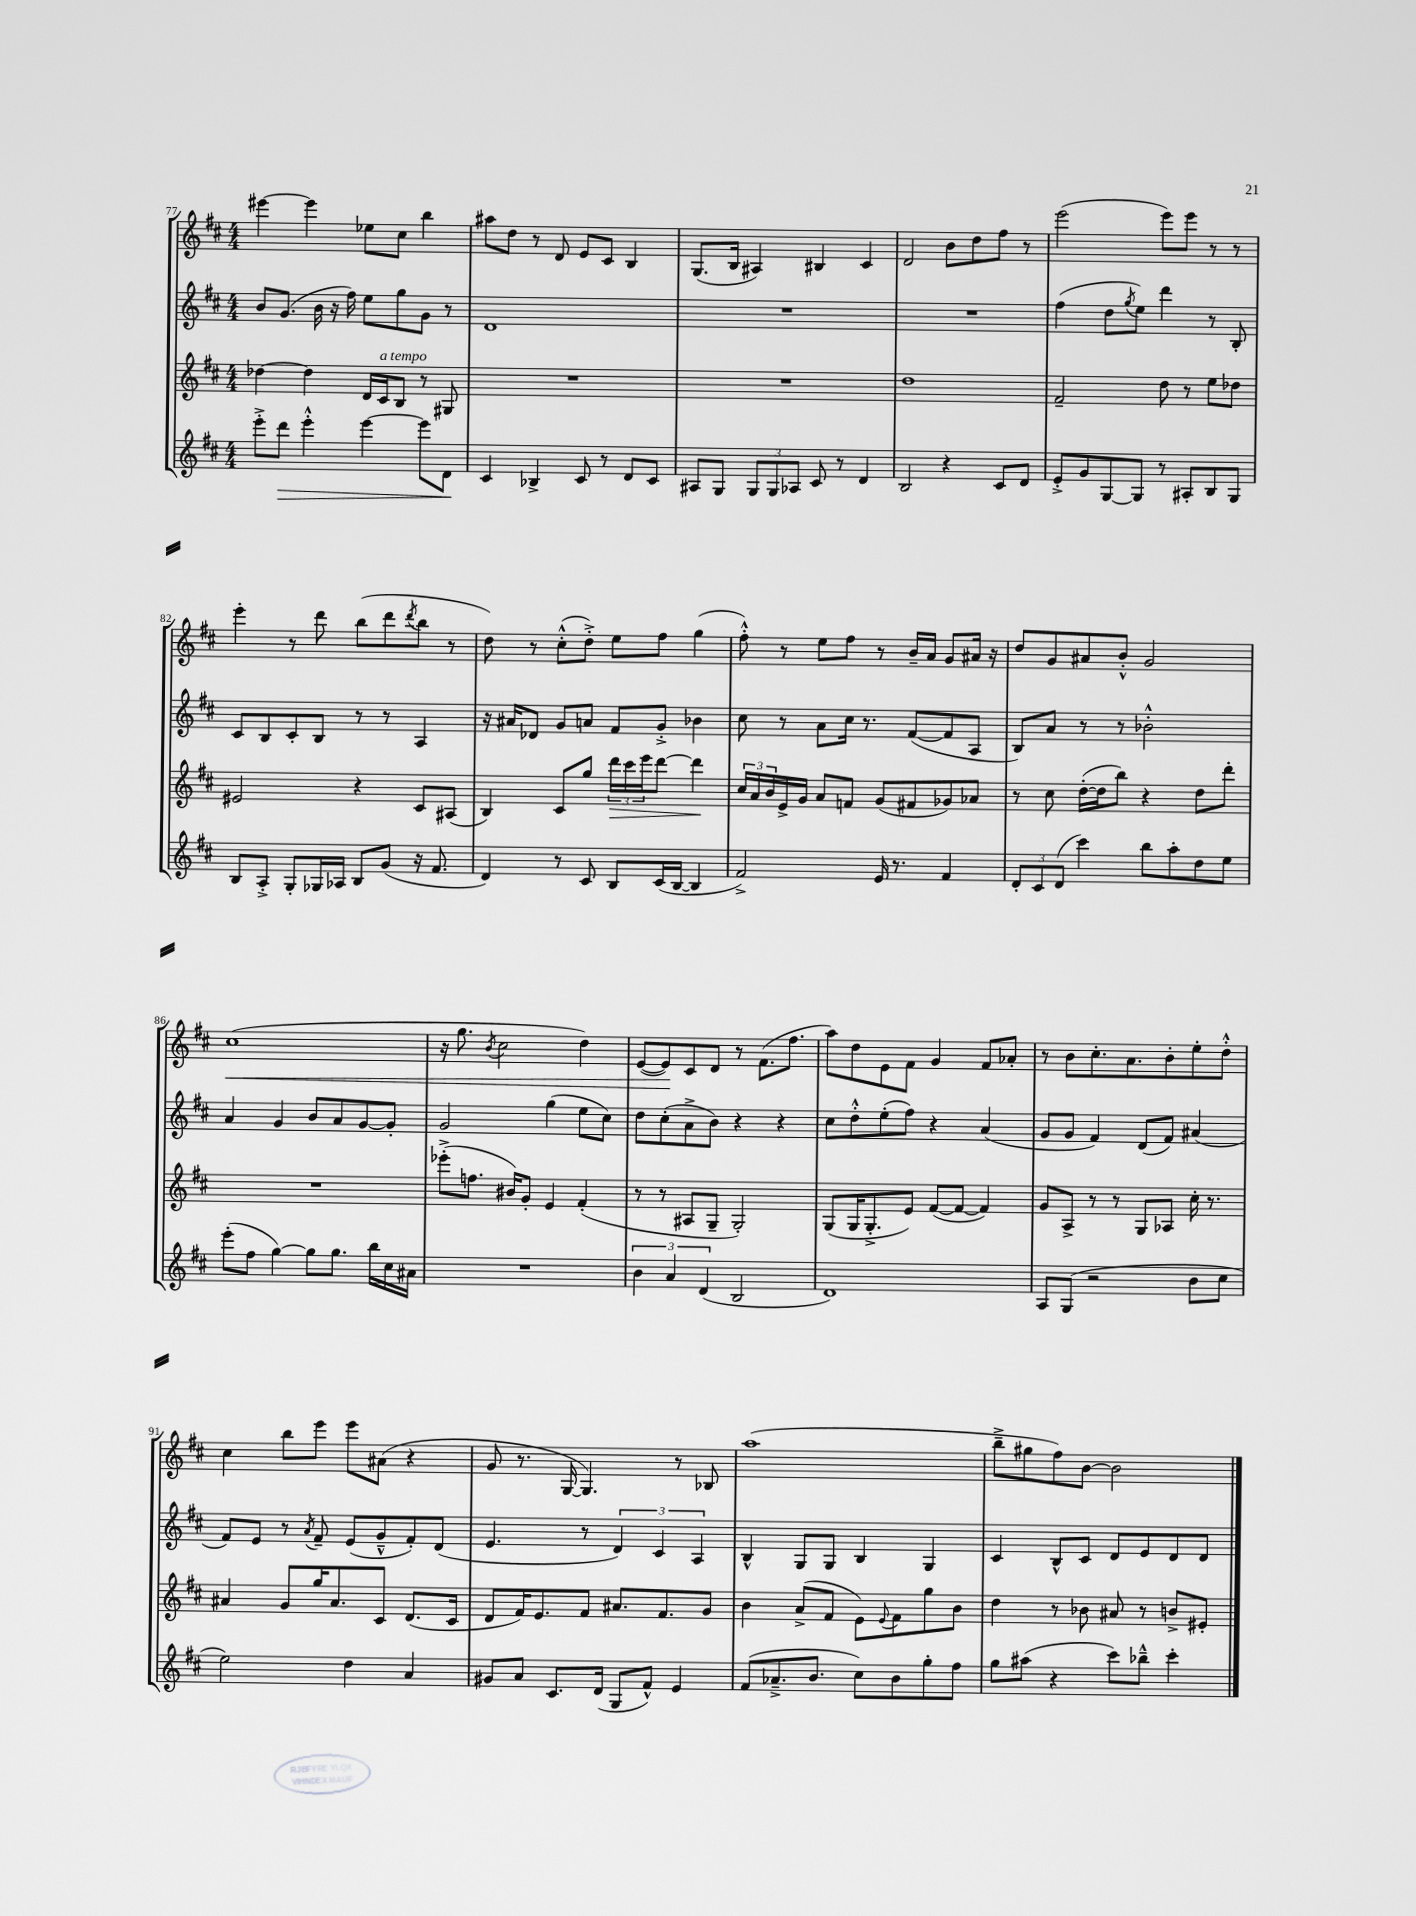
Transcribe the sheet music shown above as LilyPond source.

<<
\new StaffGroup <<
\new Staff = "s0" {
    \clef treble \key d \major \numericTimeSignature \time 4/4
    eis'''4~ eis'''4 ees''8 cis''8 b''4 |
    ais''8 d''8 r8 d'8 e'8 cis'8 b4 |
    g8.( b16 ais4) bis4 cis'4 |
    d'2 b'8 d''8 fis''8 r8 |
    e'''2( e'''8) e'''8 r8 r8 |
    e'''4-. r8 d'''8 b''8( d'''8 \acciaccatura { d'''8 } b''8 r8 |
    d''8) r8 cis''8-.-^( d''8-.->) e''8 fis''8 g''4( |
    fis''8-.-^) r8 e''8 fis''8 r8 b'16-- a'16 g'8 ais'16 r16 |
    d''8 g'8 ais'8 b'8-.-^ g'2 |
    cis''1\<( |
    r16 g''8. \acciaccatura { b'8 } cis''2 d''4) |
    e'8~( e'8\!) cis'8 d'8 r8 fis'8.( fis''8. |
    a''8) d''8 e'8 fis'8 g'4 fis'8 aes'8-. |
    r8 b'8 cis''8.-. a'8. b'8-. e''8-. d''8-.-^ |
    cis''4 b''8 e'''8 e'''8 ais'8( r4 |
    g'8 r8. g16~ g4.) r8 bes8 |
    a''1( |
    b''8---> gis''8 fis''8) b'8~ b'2 \bar "|." |
}
\new Staff = "s1" {
    \clef treble \key d \major \numericTimeSignature \time 4/4
    b'8 g'8.( b'16 r16 fis''16) e''8 g''8 g'8 r8 |
    d'1 |
    R1 |
    R1 |
    fis''4( d''8 \acciaccatura { g''8 } e''8) d'''4 r8 b8-. |
    cis'8 b8 cis'8-. b8 r8 r8 a4 |
    r16 ais'16 des'8 g'8 a'8 fis'8 g'8-.-> bes'4 |
    cis''8 r8 a'8 cis''16 r8. fis'8~( fis'8 a8 |
    b8) a'8 r8 r8 bes'2-.-^ |
    a'4 g'4 b'8 a'8 g'8~ g'8-. |
    g'2 g''4( e''8 cis''8) |
    d''8 cis''8-.( a'8-> b'8) r4 r4 |
    cis''8 d''8-.-^ e''8-.( fis''8) r4 a'4( |
    g'8 g'8 fis'4) d'8( fis'8) ais'4( |
    fis'8) e'8 r8 \acciaccatura { a'8 } fis'8-- e'8( g'8---^ fis'8-.) d'8( |
    e'4. r8 \tuplet 3/2 { d'4) cis'4 a4 } |
    b4-^ g8 g8 b4 g4 |
    cis'4 b8-^ cis'8 d'8 e'8 d'8 d'8 \bar "|." |
}
\new Staff = "s2" {
    \clef treble \key d \major \numericTimeSignature \time 4/4
    des''4~ des''4 d'16 cis'16^\markup { \italic "a tempo" } b8 r8 gis8 |
    R1 |
    R1 |
    d''1 |
    fis'2-- d''8 r8 e''8 des''8 |
    eis'2 r4 cis'8 ais8( |
    b4) cis'8 g''8 \tuplet 3/2 { d'''16\> cis'''16 e'''16 } d'''8~ d'''4\! |
    \tuplet 3/2 { cis''16 a'16 b'16 } e'16-> g'16 a'8 f'8 g'8( fis'8 ges'8) aes'8 |
    r8 cis''8 d''16~-.( d''16 b''8) r4 d''8 d'''8-. |
    R1 |
    ees'''8-.->( f''8. bis'16) g'8-. e'4 fis'4-.( |
    r8 r8 ais8 g8-- g2-.) |
    g8( g16 g8.-.-> e'8) fis'8~( fis'8~ fis'4) |
    g'8 a8-> r8 r8 g8 aes8 cis''16-. r8. |
    ais'4 g'8 g''16 ais'8. cis'8 d'8.( cis'16 |
    d'8 fis'16) e'8. fis'8 ais'8. fis'8. g'8 |
    b'4 a'8->( fis'8 e'8) \appoggiatura { e'8 } fis'8 g''8 b'8 |
    d''4 r8 bes'8 ais'8 r8 b'8-> eis'8-. \bar "|." |
}
\new Staff = "s3" {
    \clef treble \key d \major \numericTimeSignature \time 4/4
    e'''8-.-> d'''8\> e'''4-.-^ e'''4~ e'''8 d'8\! |
    cis'4 bes4-> cis'8 r8 d'8 cis'8 |
    ais8 g8 \tuplet 3/2 { g8 g8 aes8 } cis'8 r8 d'4 |
    b2 r4 cis'8 d'8 |
    e'8-.-> g'8 g8~ g8 r8 ais8-. b8 g8 |
    b8 a8-.-> g8-. ges16 aes16 b8 g'8( r16 fis'8. |
    d'4) r8 cis'8 b8 cis'16( b16~ b4 |
    fis'2->) e'16 r8. fis'4 |
    \tuplet 3/2 { d'8-. cis'8 d'8( } cis'''4) b''8 a''8-. d''8 e''8 |
    e'''8-.( fis''8 g''4~) g''8 g''8. b''16 cis''16 ais'16 |
    R1 |
    \tuplet 3/2 { b'4 a'4 d'4( } b2 |
    d'1) |
    a8 g8( r2 b'8 cis''8 |
    e''2) d''4 a'4 |
    gis'8 a'8 cis'8. d'16( g8 fis'8-^) e'4 |
    fis'8( aes'8.---> b'8. cis''8) b'8 g''8-. fis''8 |
    g''8 ais''8( r4 cis'''8) bes''8---^ cis'''4-. \bar "|." |
}
>>
>>
\layout { \context { \Score currentBarNumber = #77 } }
